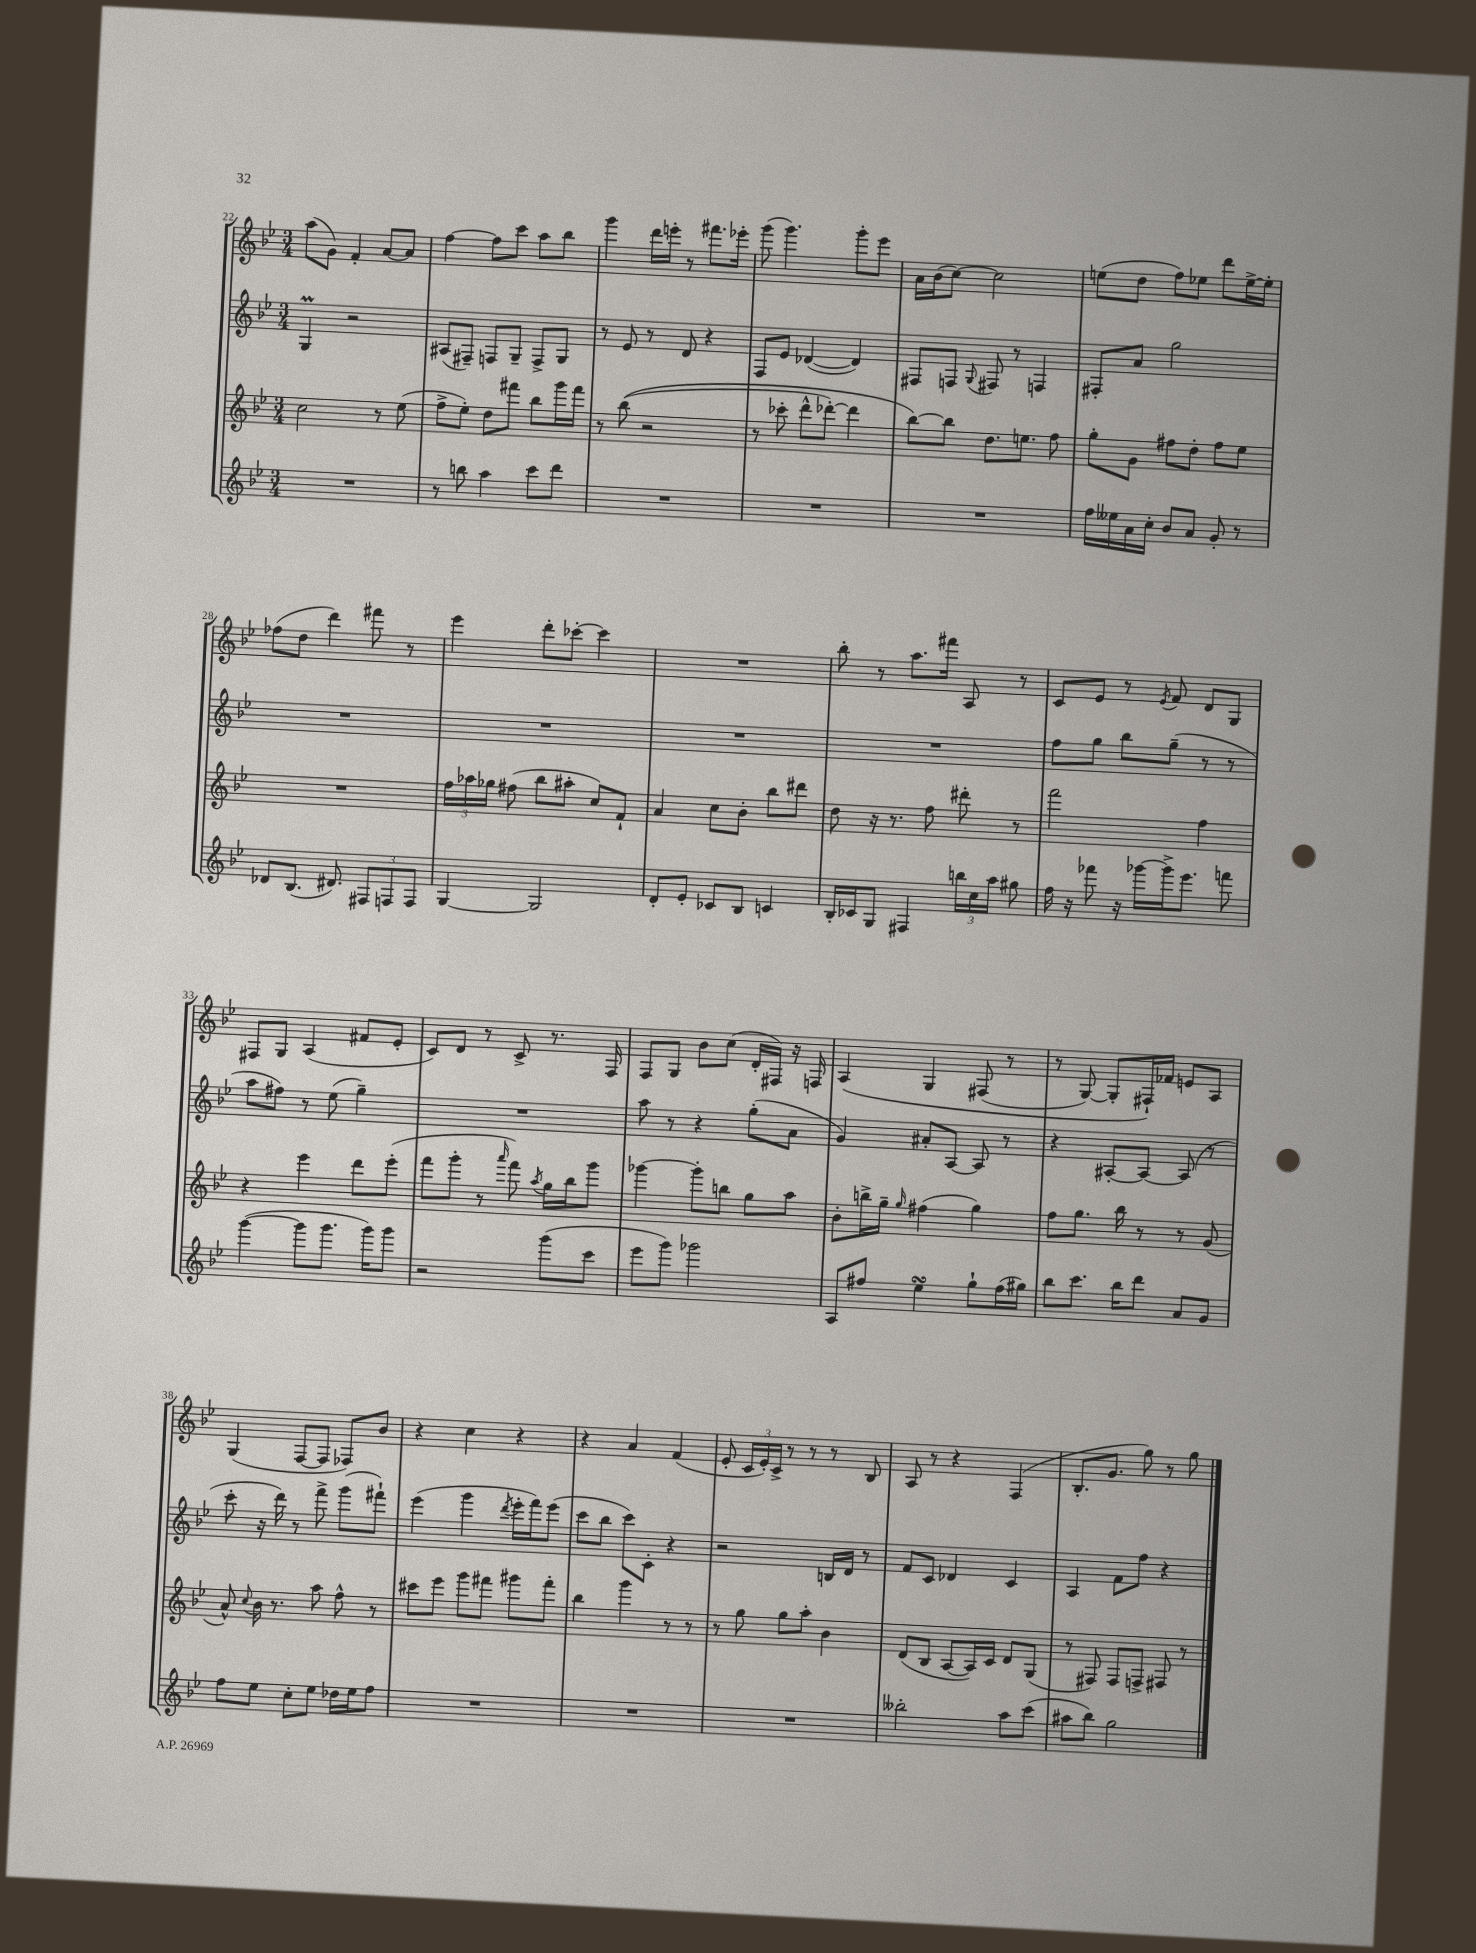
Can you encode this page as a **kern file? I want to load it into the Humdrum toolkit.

**kern	**kern	**kern	**kern
*staff4	*staff3	*staff2	*staff1
*clefG2	*clefG2	*clefG2	*clefG2
*k[b-e-]	*k[b-e-]	*k[b-e-]	*k[b-e-]
*M3/4	*M3/4	*M3/4	*M3/4
2.r	2cc	4G	(8aa
.	.	.	8g)
.	.	2r	4f'
.	8r	.	[8a
.	(8ee-	.	8a]
=	=	=	=
8r	8ff^	(8A#	[4ff
8bb	8ee-')	8F#~)	.
4aa	8dd	8F	8ff]
.	8fff#	8G~	8ccc
8ccc	8bb-	8F^	8aa
8ddd	16ggg	8G	8bb-
.	16fff#	.	.
=	=	=	=
2.r	8r	8r	4ggg
.	&((8bb-	8e-	.
.	2r	8r	16ddd
.	.	.	16eee'
.	.	8d	8r
.	.	4r	8.fff#
.	.	.	16eee-'
=	=	=	=
2.r	8r	8F	(8ggg
.	8ccc-'	8e-	4.ggg)
.	8ddd^^	([4d-	.
.	[8ddd-')	.	.
.	4ddd-]	4d-])	8ggg'
.	.	.	8eee-
=	=	=	=
2.r	[8bb-&)	8F#	16a
.	.	.	(16b-
.	8bb-]	8F	[8cc)
.	.	8qqG	.
.	8.dd	8F#	2cc]
.	.	8r	.
.	8.ee	.	.
.	.	4F	.
.	8ff	.	.
=	=	=	=
16ff	8gg'	8F#'	(8ee
16ee--	.	.	.
16a	8g	8a	8dd
16cc'	.	.	.
8b-	8ff#	2gg	8ff)
8a	8dd'	.	8ee-
8g'	8ff#	.	8ddd
8r	8ee-	.	[16ee-^
.	.	.	16ee-']
=	=	=	=
8d-	2.r	2.r	(8ff-
(8.B-	.	.	8dd
.	.	.	4ddd)
8.d#)	.	.	.
12F#	.	.	8fff#
12F	.	.	.
.	.	.	8r
12F	.	.	.
=	=	=	=
[4G	24ff	2.r	4eee-
.	24aa-	.	.
.	24gg-	.	.
.	(8ff#	.	.
2G]	8bb-	.	8ddd'
.	8aa#'	.	[8ccc-'
.	8cc)	.	4ccc-]
.	8f`	.	.
=	=	=	=
8d'	4a	2.r	2.r
8e-'	.	.	.
8c-	8cc	.	.
8B-	8b-'	.	.
4c	8bb-	.	.
.	8ddd#	.	.
=	=	=	=
16B-'	8dd	2.r	8bb-'
16c-	.	.	.
8G	16r	.	8r
.	8.r	.	.
4F#	.	.	8.aa
.	8ff	.	.
.	.	.	16fff#
24bb	8ddd#'	.	8A
24cc	.	.	.
24aa	.	.	.
8gg#	8r	.	8r
=	=	=	=
16ff	2fff	8ff	8c
16r	.	.	.
8fff-	.	8gg	8e-
16r	.	8bb-	8r
[16ggg-	.	.	.
.	.	.	8qe-
16ggg-^]	.	(8gg~	8f
8.eee-	.	.	.
.	4ff	8r	8d
8fff	.	8r	8G
=	=	=	=
([4ggg	4r	8aa	8F#
.	.	8ff#)	8G
8ggg]	4eee-	8r	(4A
8.ggg	.	(8ee-	.
.	8ddd	4gg~)	8f#
16ggg)	.	.	.
8ggg	(8eee-'	.	8e-'
=	=	=	=
2r	8fff	2.r	8c)
.	8ggg'	.	8d
.	8r	.	8r
.	16qqaaa	.	.
.	8fff)	.	8c^
.	8qaa	.	.
(8ggg	16gg	.	8.r
.	16bb-	.	.
8ccc	8ggg	.	.
.	.	.	16F
=	=	=	=
8eee-	[4ggg-	8aa	8F
8ggg)	.	8r	8G
2ggg-	8ggg-']	4r	8b-
.	8bb	.	(8cc
.	8gg	(8gg'	16d'
.	.	.	16F#)
.	8aa	8a	16r
.	.	.	16F
=	=	=	=
8A	8b-'	4g)	&(4A
8ff#	16bb^	.	.
.	16gg~	.	.
.	16qqgg	.	.
4ee-	(4ff#	8a#'	4G
.	.	[8A	.
8gg`	4gg)	8A]	(8F#
(16ff#	.	8r	8r
16gg#)	.	.	.
=	=	=	=
8bb-	8ff	4r	8r
8.ccc	8.gg	.	[8G)
.	.	[8A#'	8G']
16bb-	16bb-	.	.
8ddd	8r	8A#_	16F#`&)
.	.	.	16f-
8a	8r	(8A#]	8e
8g	(8g	8r	8A
=	=	=	=
8ff	8a^^)	8ccc'	(4G
.	8qqcc	.	.
8ee-	16b-	16r	.
.	8.r	16ddd)	.
8cc'	.	8r	[8F
8ee-	8aa	8fff^	8F]
16dd-	8ff^^	(8ggg	8F-)
16ee-	.	.	.
8ff	8r	8fff#`)	8b-
=	=	=	=
2.r	8ccc#	(4eee-	4r
.	8eee-	.	.
.	8ggg	4ggg	4cc
.	8fff#	.	.
.	.	8qddd	.
.	8ggg#	16eee-'	4r
.	.	16fff)	.
.	8fff#'	(8eee-	.
=	=	=	=
2.r	4bb-	8ccc	4r
.	.	8bb-	.
.	4ggg	8ccc)	4a
.	.	8c'	.
.	8r	4r	(4f
.	8r	.	.
=	=	=	=
2.r	8r	2r	8e-'
.	8gg	.	24c
.	.	.	24e-')
.	.	.	24c^
.	8gg	.	8r
.	8aa'	.	8r
.	4b-	16B	8r
.	.	16d	.
.	.	8r	8B-
=	=	=	=
2bb--'	(8d	8f	8A
.	8B-	8c	8r
.	[8A	4d-	4r
.	16A])	.	.
.	16c	.	.
8aa	8d	4c	(4F
(8ccc	(8G	.	.
=	=	=	=
8aa#	8r	4A	8.B-'
8bb-)	8F#)	.	.
.	.	.	8.g
2gg	8F#	8f	.
.	8F^	8ff	8gg)
.	8F#	4r	8r
.	8r	.	8gg
==	==	==	==
*-	*-	*-	*-
